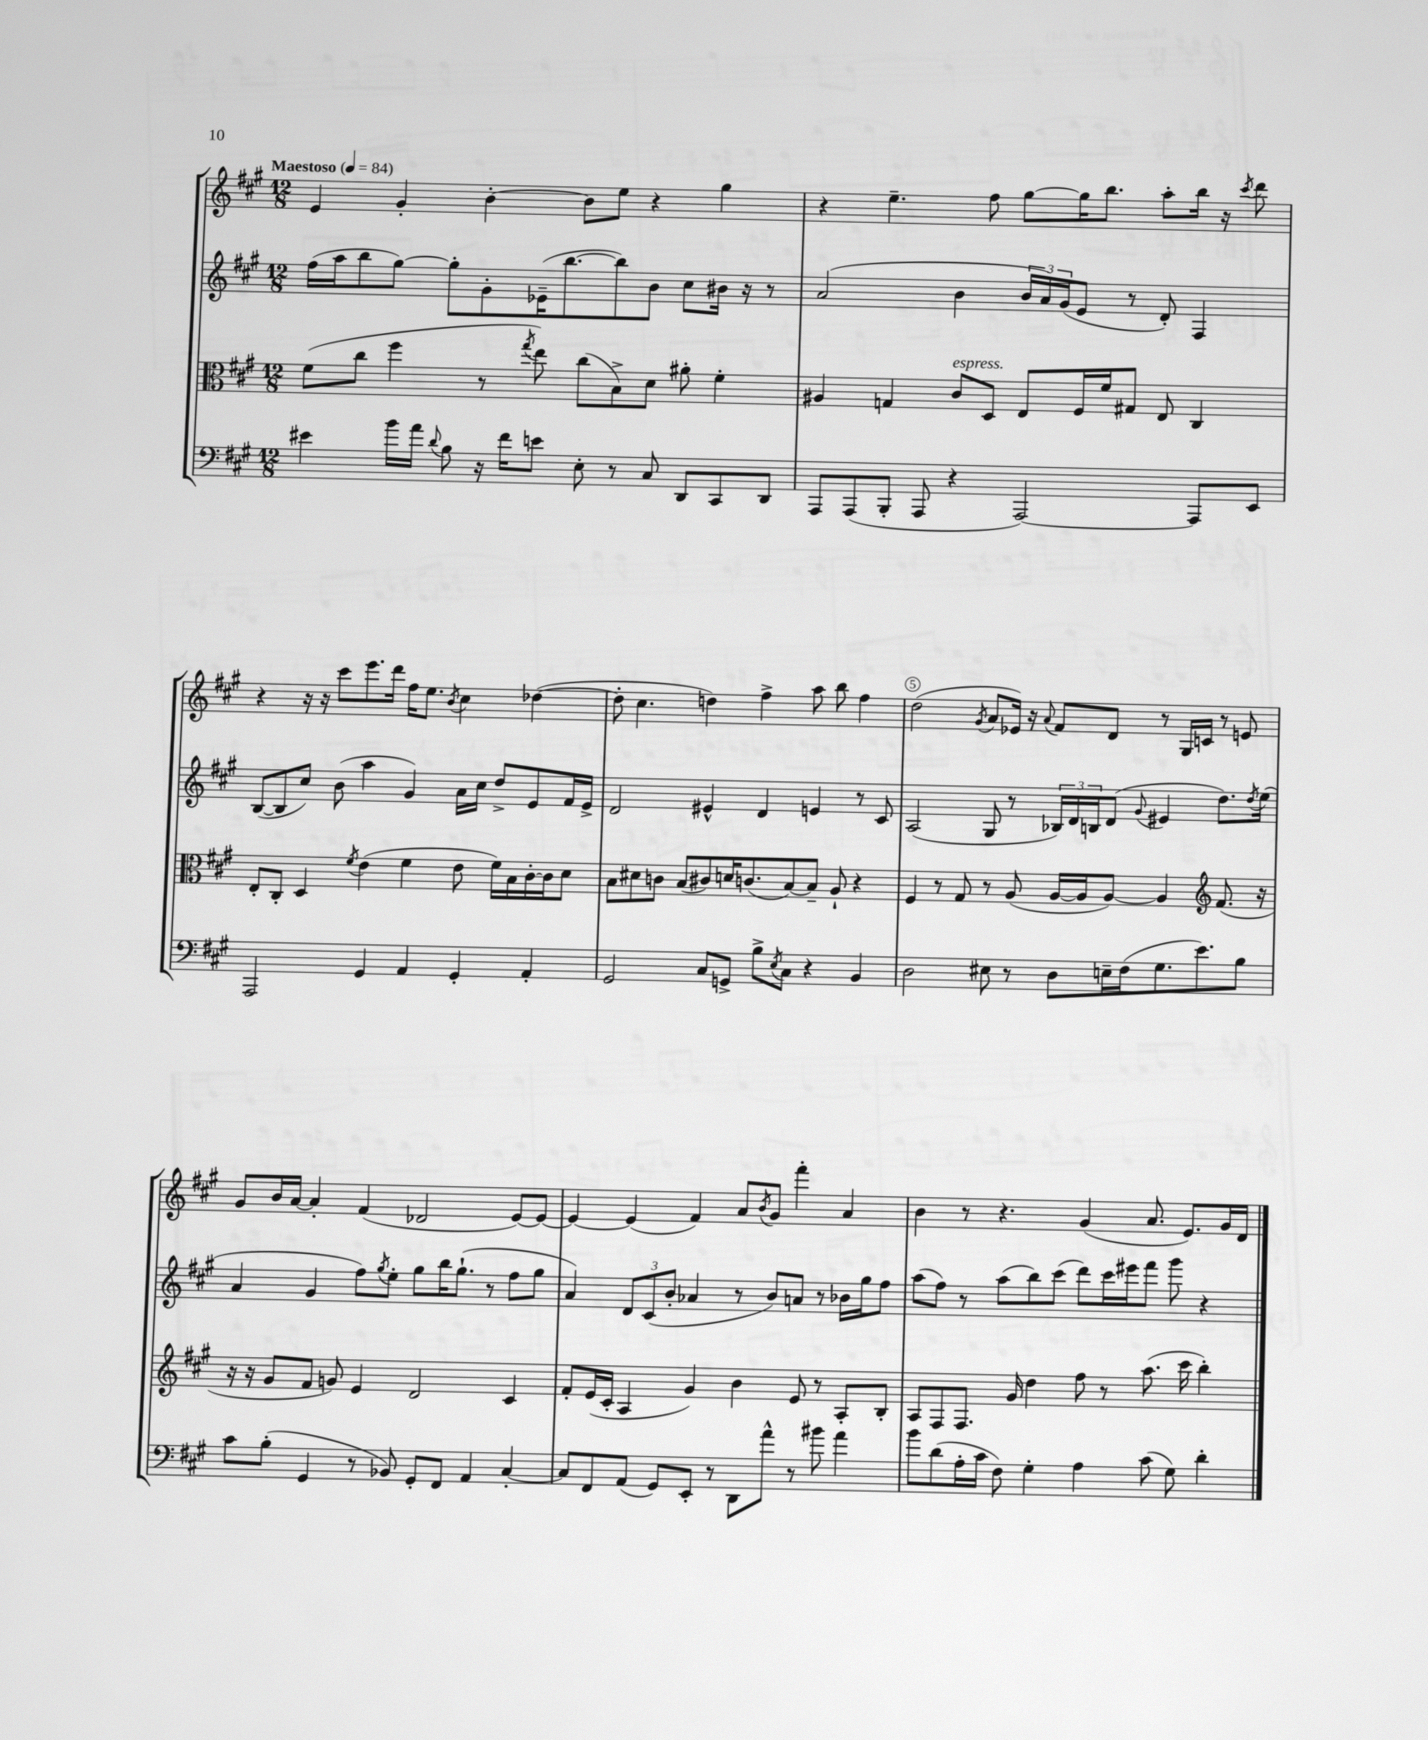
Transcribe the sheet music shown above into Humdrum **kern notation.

**kern	**kern	**kern	**kern
*staff4	*staff3	*staff2	*staff1
*clefF4	*clefC3	*clefG2	*clefG2
*k[f#c#g#]	*k[f#c#g#]	*k[f#c#g#]	*k[f#c#g#]
*M12/8	*M12/8	*M12/8	*M12/8
*MM84	*MM84	*MM84	*MM84
4e#	(8f#	(16ff#	4e
.	.	16aa	.
.	8cc#	8bb	.
16b	4ff#	[8gg#)	4g#'
16a	.	.	.
8qqd	.	.	.
8B	.	8gg#']	.
16r	8r	8g#'	[4b'
16f#	.	.	.
.	8qgg#	.	.
8e	8ee)	(16e-~	.
.	.	[8.bb	.
8E'	(8cc#	.	8b]
8r	8B^)	8bb])	8ee
8C#	8d	8b	4r
8DD	8a#'	8cc#	.
8CC#	4f#'	16b#	4gg#
.	.	16r	.
8DD	.	8r	.
=	=	=	=
8AAA	4A#	(2a	4r
(8AAA	.	.	.
8BBB'	4G	.	4.ee~
8AAA	.	.	.
4r	8c#	4b	.
.	8D	.	8ff#
[2AAA)	8E	24b	[8gg#
.	.	24a)	.
.	.	(24g#	.
.	16F#	8e	16gg#]
.	16f#	.	8.bb
.	8G#	8r	.
.	8E	8d')	8aa'
8AAA]	4C#	4F#	16bb
.	.	.	16r
.	.	.	8qccc#
8EE	.	.	8ddd
=	=	=	=
2AAA	8E'	([8B	4r
.	8C#'	8B]	.
.	4D	8cc#)	16r
.	.	.	16r
.	.	(8b	8ccc#
.	8qf#	.	.
4GG#	(4e	4aa	8.eee
.	.	.	16ddd
4AA	4f#	4g#)	16ff#
.	.	.	8.ee
.	.	.	8qb
4GG#'	8e	16a	4cc#
.	.	16cc#	.
.	16f#)	8dd^	.
.	16B	.	.
4AA'	[16c#'	8e	([4dd-
.	16c#]	.	.
.	8d	16f#	.
.	.	16e^	.
=	=	=	=
2GG#	8B	2d	8dd-']
.	8d#	.	4.cc#
.	8c	.	.
.	(8B	.	.
8C#	8c#)	4e#^^	4dd)
8GG^	16d	.	.
.	(8.c	.	.
8B^	.	4d	4ff#^
8qE	.	.	.
8C#	[8B)	.	.
4r	8B~]	4e	8aa
.	8A`	.	8bb
4BB	4r	8r	4ff#
.	.	8c#	.
=	=	=	=
2D	4F#	(2A	(2dd
.	8r	.	.
.	8G#	.	.
.	.	.	8qg#
8E#	8r	8G#	8a
8r	(8A	8r	16e-)
.	.	.	16r
.	.	.	8qqa
8D	[16A	24B-)	8f#
.	.	24d	.
.	16A]	.	.
.	.	24B	.
16E~	[8A)	(8d	8d
(16F#	.	.	.
.	.	8qqg#	.
8.G#	4A]	4e#	8r
.	.	.	16G#
8.e)	.	.	16c
*	*clefG2	*	*
.	(8.f#	8.dd)	8r
8B	.	.	8e
.	.	8qdd	.
.	16r	(16ee	.
=	=	=	=
8c#	16r	4a	8g#
.	16r	.	.
(8B'	8g#	.	16b
.	.	.	[16a
4GG#	8f#	4g#	4a']
.	8g)	.	.
8r	4e	8ff#)	(4f#
.	.	8qgg#	.
8BB-)	.	8ee'	.
8GG#'	2d	8gg#	2d-
8FF#	.	16bb	.
.	.	(8.gg#`	.
4AA	.	.	.
.	.	8r	.
[4C#'	4c#	8ff#	[8e)
.	.	8gg#	8e_
=	=	=	=
8C#]	8f#'	4a)	4e_
8FF#	(16e	.	.
.	16c#'	.	.
(8AA	4A	12d	(4e]
.	.	(12c#	.
8GG#)	.	.	.
.	.	12b'	.
8EE'	4g#)	4a-	4f#)
8r	.	.	.
8DD	4b	8r	8a
.	.	.	8qb
8a^^	.	8b)	8g#
8r	8e	8a	4fff#'
8b#	8r	8r	.
4a	8A'	16b-	4a
.	.	16gg#	.
.	8B'	8ff#	.
=	=	=	=
8b	8A	(8aa	4b
(8d	8F#	8ff#)	.
16A'	8.F#	8r	8r
16c#	.	.	.
8F#)	.	(8aa	4.r
.	16g#	.	.
4G#'	4dd	8bb)	.
.	.	(8ccc#	.
4A	8ff#	8ddd)	(4g#
.	8r	16ccc#	.
.	.	16eee#	.
(8c#	(8.aa	8fff#	8.a
8G#)	.	8ggg#	.
.	16ccc#	.	8.e)
4d'	4bb')	4r	.
.	.	.	16g#
.	.	.	16d
==	==	==	==
*-	*-	*-	*-
